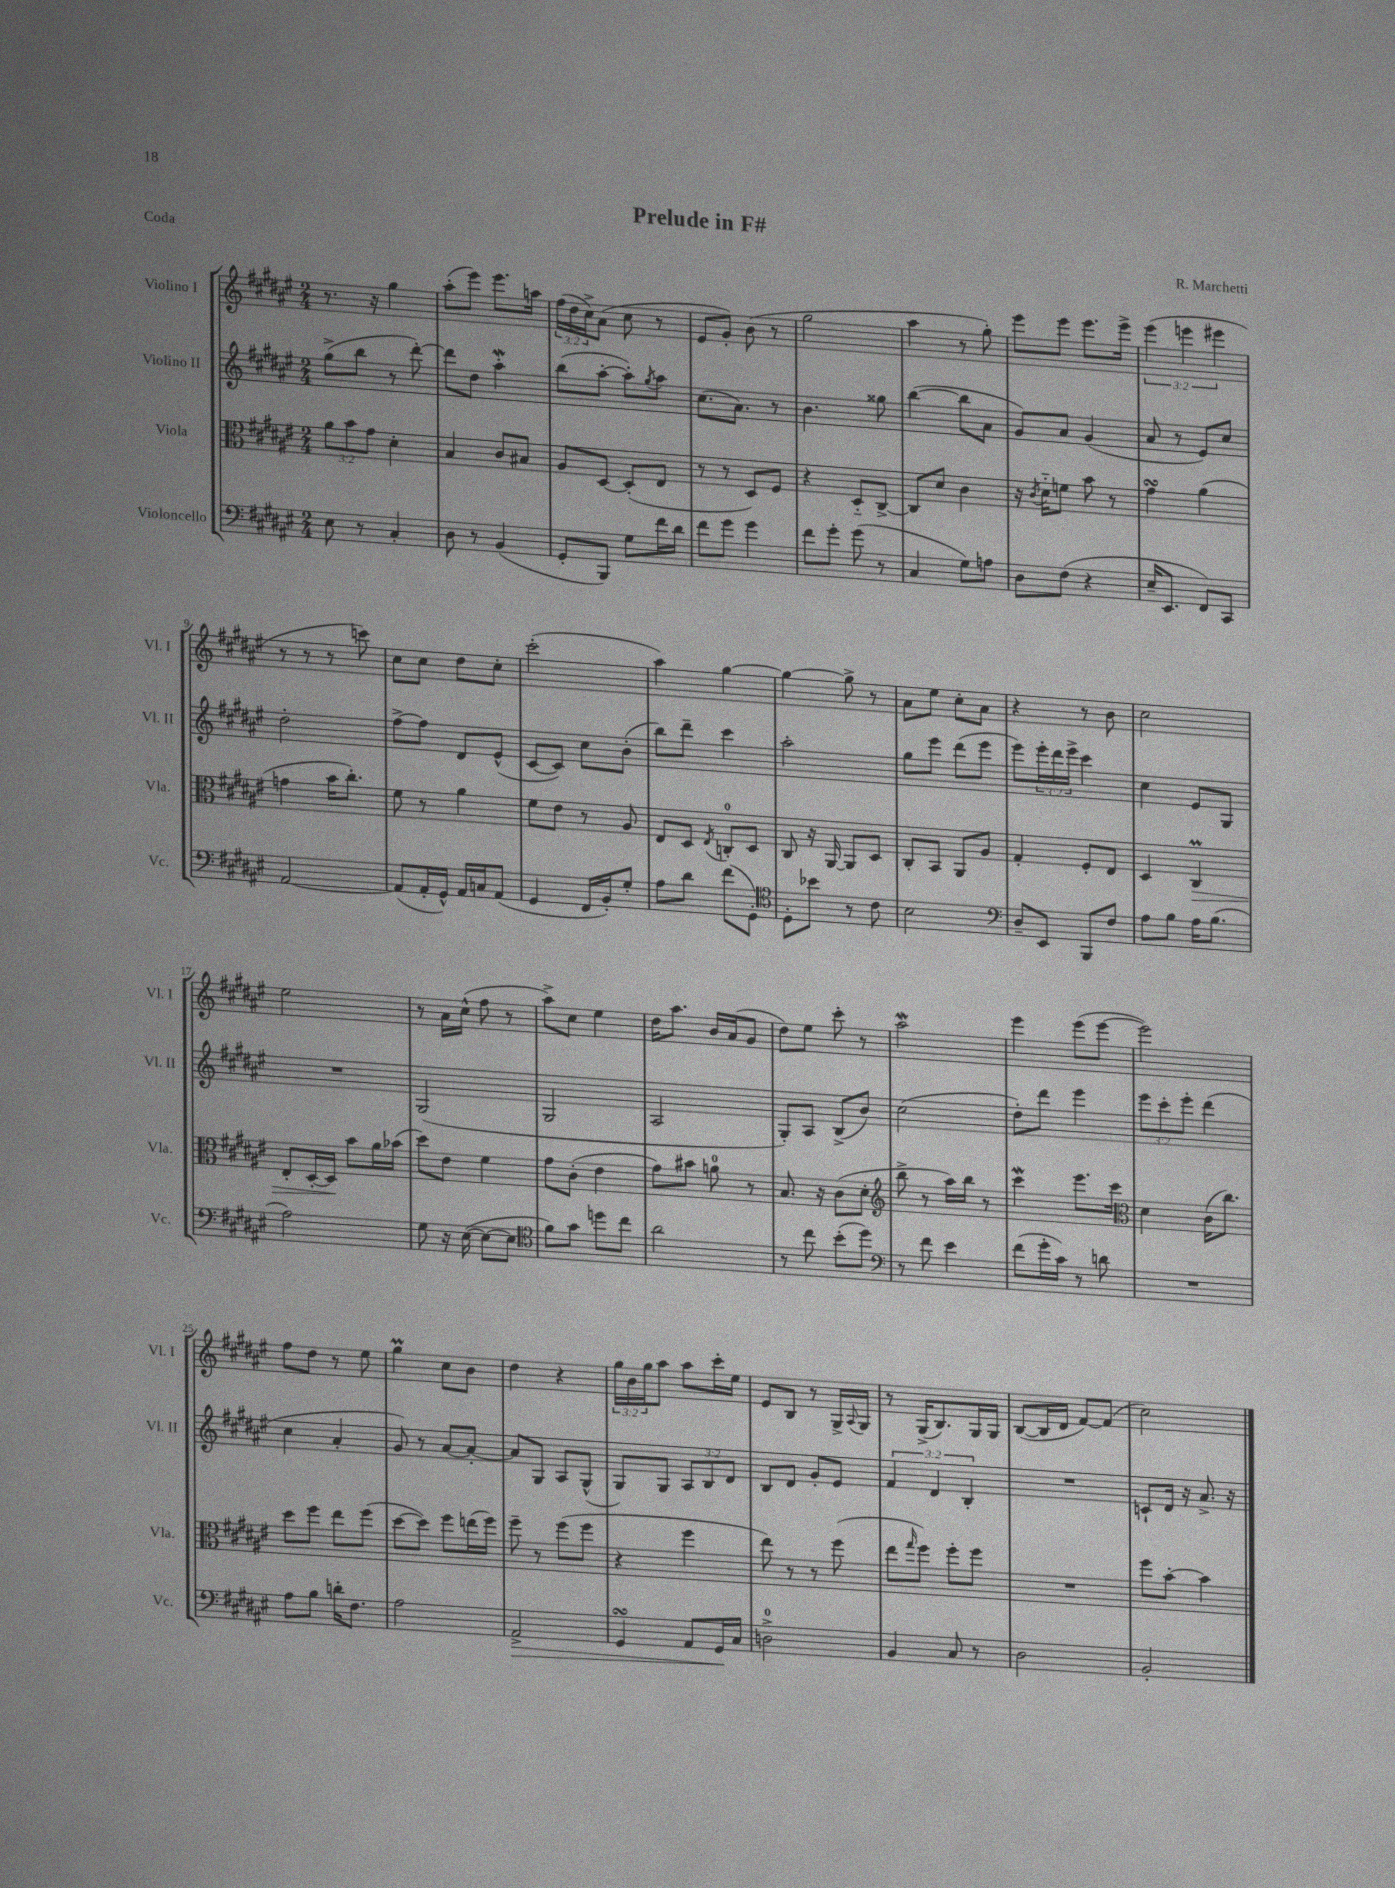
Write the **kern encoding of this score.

**kern	**dynam	**kern	**dynam	**kern	**kern
*part4	*part4	*part3	*part3	*part2	*part1
*staff4	*staff4	*staff3	*staff3	*staff2	*staff1
*I"Violoncello	*	*I"Viola	*	*I"Violino II	*I"Violino I
*I'Vc.	*	*I'Vla.	*	*I'Vl. II	*I'Vl. I
*clefF4	*	*clefC3	*	*clefG2	*clefG2
*k[f#c#g#d#a#e#]	*	*k[f#c#g#d#a#e#]	*	*k[f#c#g#d#a#e#]	*k[f#c#g#d#a#e#]
*M2/4	*	*M2/4	*	*M2/4	*M2/4
=1	=1	=1	=1	=1	=1
8E#\	.	12a#\L	.	(8gg#^\L	8.r
.	.	12b\	.	.	.
8r	.	.	.	8bb\J	.
.	.	12g#\J	.	.	.
.	.	.	.	.	16r
4C#'/	.	4d#'\	.	8r	4gg#\
.	.	.	.	[8ddd#'\)	.
=2	=2	=2	=2	=2	=2
8D#\	.	4B/	.	8ddd#\L]	(8aa#'\L
8r	.	.	.	8dd#\J	8eee#\J)
(4BB/	.	8c#/L	.	4aa#W'\	8.eee#\L
.	.	8B#X/J	.	.	.
.	.	.	.	.	16aan\Jk
=3	=3	=3	=3	=3	=3
8GG#'/L	.	8A#/L	.	(8bb\L	(24ff#\LL
.	.	.	.	.	24dd#\
.	.	.	.	.	24cc#^\J)
8BBB/J)	.	[8D#/J	.	[8aa#'\J	(8a#\J
8G#\L	.	(8D#'/L]	.	8aa#'\L])	8cc#\
.	.	.	.	8qgg#/	.
16f#\L	.	8E#/J	.	8aa#\J	8r
16d#\JJ	.	.	.	.	.
=4	=4	=4	=4	=4	=4
8f#\L	.	8r	.	(8.cc#\L	8e#/L
8g#\J	.	8r	.	.	8g#'/J)
.	.	.	.	8.a#\J)	.
4g#\	.	8D#/L)	.	.	(8b\
.	.	8F#/J	.	8r	8r
=5	=5	=5	=5	=5	=5
8f#\L	.	4r	.	4.b\	2gg#\
8g#'\J	.	.	.	.	.
(8g#\	.	8D#/L	.	.	.
8r	.	[8C#^/J	.	8gg##X\	.
=6	=6	=6	=6	=6	=6
4C#/	.	8C#/L]	.	([4bb\	4aa#\
.	.	8d#/J	.	.	.
8G#\L)	.	4c#\	.	8bb\L]	8r
8An\J	.	.	.	8a#\J	8gg#'\)
=7	=7	=7	=7	=7	=7
8D#\L	.	16r	.	8g#/L)	8eee#\L
.	.	8qc#/	.	.	.
.	.	16d#\KL	.	.	.
(8F#\J	.	8fn\J	.	8a#/J	8eee#\J
4r	.	8b\	.	(4g#/	8.eee#\L
.	.	8r	.	.	.
.	.	.	.	.	16eee#^\Jk
=8	=8	=8	=8	=8	=8
16E#~/KL	.	4g#sSSS\	.	8a#/	(6eee#\
8.EE#/J	.	.	.	.	.
.	.	.	.	8r	.
.	.	.	.	.	6eeen\
8FF#/L)	.	(4a#\	.	8e#/L)	.
.	.	.	.	.	6eee#X\
8CC#/J	.	.	.	8cc#/J	.
!!LO:LB:g=z
=9	=9	=9	=9	=9	=9
[2AA#/	.	4gn\	.	2dd#'\	8r
.	.	.	.	.	8r
.	.	16b\KL	.	.	8r
.	.	8.cc#'\J)	.	.	.
.	.	.	.	.	8cccn\)
=10	=10	=10	=10	=10	=10
(8AA#/L]	.	8f#\	.	[8ff#^\L	8cc#\L
16AA#'/L	.	8r	.	8ff#\J]	8cc#\J
16GG#^^/JJ)	.	.	.	.	.
16AA#/LL	.	4a#\	.	8d#/L	8dd#\L
16Cn/J	.	.	.	.	.
(8AA#/J	.	.	.	(8e#^^/J	8cc#'\J
=11	=11	=11	=11	=11	=11
4GG#/	.	8f#\L	.	[8c#/L	(2ccc#'\
.	.	8e#\J	.	8c#/J])	.
16FF#/LL	.	8r	.	8cc#\L	.
16BB'/J)	.	.	.	.	.
8G#'/J	.	8A#/	.	(8b'\J	.
=12	=12	=12	=12	=12	=12
8A#\L	.	8E#/L	.	8bb\L)	4aa#\)
8d#\J	.	8D#/J	.	8ddd#~\J	.
.	.	8qE#/	.	.	.
(8f#\L	.	8Cn'/L	.	4ccc#\	[4gg#\
8GG#'\J)	.	8D#/J	.	.	.
=13	=13	=13	=13	=13	=13
*clefC4	*	*	*	*	*
8D#'\L	.	8C#/	.	2aa#'\	4gg#\_
8b-X\J	.	16r	.	.	.
.	.	[16AA#/	.	.	.
8r	.	8AA#/L]	.	.	8gg#^\]
8c#\	.	8D#/J	.	.	8r
=14	=14	=14	=14	=14	=14
2B\	.	8C#'/L	.	8gg#\L	8a#\L
.	.	8BB/J	.	8eee#\J	8ee#\J
.	.	8AA#/L	.	(8ddd#\L	8cc#'\L
.	.	8A#/J	.	8eee#\J	8a#\J
=15	=15	=15	=15	=15	=15
*clefF4	*	*	*	*	*
8D#~/L	.	4G#'/	.	8eee#\L)	4r
8EE#/J	.	.	.	24eee#'\L	.
.	.	.	.	24ddd#\	.
.	.	.	.	24eee#^\JJ	.
8BBB/L	.	8F#'/L	.	4ccc#\	8r
8F#/J	.	8E#/J	.	.	8b\
=16	=16	=16	=16	=16	=16
8A#\L	.	4D#/	.	4cc#\	2cc#\
8B\J	.	.	.	.	.
!	!	!	!LO:HP:b	!	!
16A#\KL	.	4C#M/	>	8e#/L	.
(8.B\J	.	.	.	.	.
.	.	.	.	8G#/J	.
!!LO:LB:g=z
=17	=17	=17	=17	=17	=17
2A#\)	.	8E#'/L	.	2r	2ee#\
.	.	[16D#'/L	.	.	.
.	.	16D#/JJ]	.	.	.
.	.	8b\L	]	.	.
.	.	16a#\L	.	.	.
.	.	(16b-X\JJ	.	.	.
=18	=18	=18	=18	=18	=18
8G#\	.	8dd#\L)	.	(2G#/	8r
16r	.	8e#\J	.	.	16a#\LL
([16E#\	.	.	.	.	(16cc#^^\JJ
8E#\L_	.	4f#\	.	.	8ff#\
8E#\J]	.	.	.	.	8r
=19	=19	=19	=19	=19	=19
*clefC4	*	*	*	*	*
8f#\L)	.	8g#\L	.	2G#/	8aa#^\L)
8g#\J	.	(8c#'\J	.	.	8cc#\J
8ddn\L	.	4e#\	.	.	4ee#\
8cc#\J	.	.	.	.	.
=20	=20	=20	=20	=20	=20
2a#\	.	8g#\L)	.	2A#/	16dd#\KL
.	.	.	.	.	8.aa#\J
.	.	8b#X\J	.	.	.
.	.	8an\	.	.	16b/LL
.	.	.	.	.	(16a#/J
.	.	8r	.	.	8g#/J
=21	=21	=21	=21	=21	=21
8r	.	8.B/	.	8G#'/L)	8dd#\L)
8cc#\	.	.	.	8A#/J	8ee#\J
.	.	16r	.	.	.
(8b'\L	.	(8c#\L	.	(8B^/L	8ccc#'\
8dd#\J)	.	8d#'\J	.	8b/J)	8r
=22	=22	=22	=22	=22	=22
*clefF4	*	*clefG2	*	*	*
8r	.	8bb^\	.	(2cc#\	2aa#W\
8f#\	.	8r	.	.	.
4e#\	.	16aa#\LL)	.	.	.
.	.	16bb\JJ	.	.	.
.	.	8r	.	.	.
=23	=23	=23	=23	=23	=23
(8f#\L	.	4ccc#W\	.	8dd#'\L)	4eee#\
16g#'\L	.	.	.	8ddd#\J	.
16c#\JJ)	.	.	.	.	.
8r	.	8.eee#\L	.	4eee#\	(8eee#\L
8dn\	.	.	.	.	[8eee#\J
.	.	16ccc#\Jk	.	.	.
=24	=24	=24	=24	=24	=24
*	*	*clefC3	*	*	*
2r	.	4d#\	.	12eee#\L	2eee#\])
.	.	.	.	12ccc#'\	.
.	.	.	.	12eee#'\J	.
.	.	(16c#\KL	.	(4ddd#\	.
.	.	8.cc#\J)	.	.	.
!!LO:LB:g=z
=25	=25	=25	=25	=25	=25
8A#\L	.	8dd#\L	.	4cc#\	8ff#\L
8B\J	.	8ff#\J	.	.	8dd#\J
16dn'\KL	.	8ee#\L	.	4a#'/	8r
8.F#\J	.	.	.	.	.
.	.	(8ff#\J	.	.	8ee#\
=26	=26	=26	=26	=26	=26
2A#\	.	[8dd#\L	.	8g#/)	4gg#M\
.	.	8dd#\J])	.	8r	.
.	.	8ff#\L	.	[8a#/L	8cc#\L
.	.	(16een\L	.	8a#'/J_	8b\J
.	.	16ff#\JJ)	.	.	.
=27	=27	=27	=27	=27	=27
!	!LO:HP:b	!	!	!	!
2AA#^/	>	8ff#~\	.	8a#/L]	4dd#\
.	.	8r	.	8G#/J	.
.	.	(8ff#\L	.	8A#/L	4r
.	.	8ff#\J	.	(8G#^^/J	.
=28	=28	=28	=28	=28	=28
4GG#sSSS/	.	4r	.	8G#/L)	24gg#\LL
.	.	.	.	.	24b\
.	.	.	.	.	24gg#\J
.	.	.	.	8G#/J	8aa#\J
8AA#/L	.	4ff#\	.	12A#/L	8aa#\L
.	.	.	.	12B/	.
16GG#/L	.	.	.	.	16ccc#'\L
.	.	.	.	12d#/J	.
16C#/JJ	]	.	.	.	16ee#\JJ
=29	=29	=29	=29	=29	=29
2Dn^\	.	8ee#\)	.	8B/L	8e#/L
.	.	8r	.	8d#/J	8B/J
.	.	8r	.	8g#'/L	8r
.	.	(8ff#\	.	8e#/J	16G#^/LL
.	.	.	.	.	8qqA#/
.	.	.	.	.	16G#/JJ
=30	=30	=30	=30	=30	=30
4BB/	.	8ee#\L	.	6f#/	8r
.	.	16qqgg#/	.	.	.
.	.	8ff#\J)	.	.	(16G#^/KL
.	.	.	.	6d#/	.
.	.	.	.	.	8.B/)
8C#/	.	8ff#'\L	.	.	.
.	.	.	.	6B'/	.
8r	.	8ff#\J	.	.	16G#/L
.	.	.	.	.	16G#/JJ
=31	=31	=31	=31	=31	=31
2D#\	.	2r	.	2r	([8B/L
.	.	.	.	.	16B/L]
.	.	.	.	.	16d#/JJ
.	.	.	.	.	[8f#/L)
.	.	.	.	.	(8f#/J]
=32	=32	=32	=32	=32	=32
2BB'/	.	8ff#\L	.	8cn`/L	2cc#\)
.	.	[8b'\J	.	16d#/Jk	.
.	.	.	.	16r	.
.	.	4b\]	.	8.a#^/	.
.	.	.	.	16r	.
==	==	==	==	==	==
*-	*-	*-	*-	*-	*-
